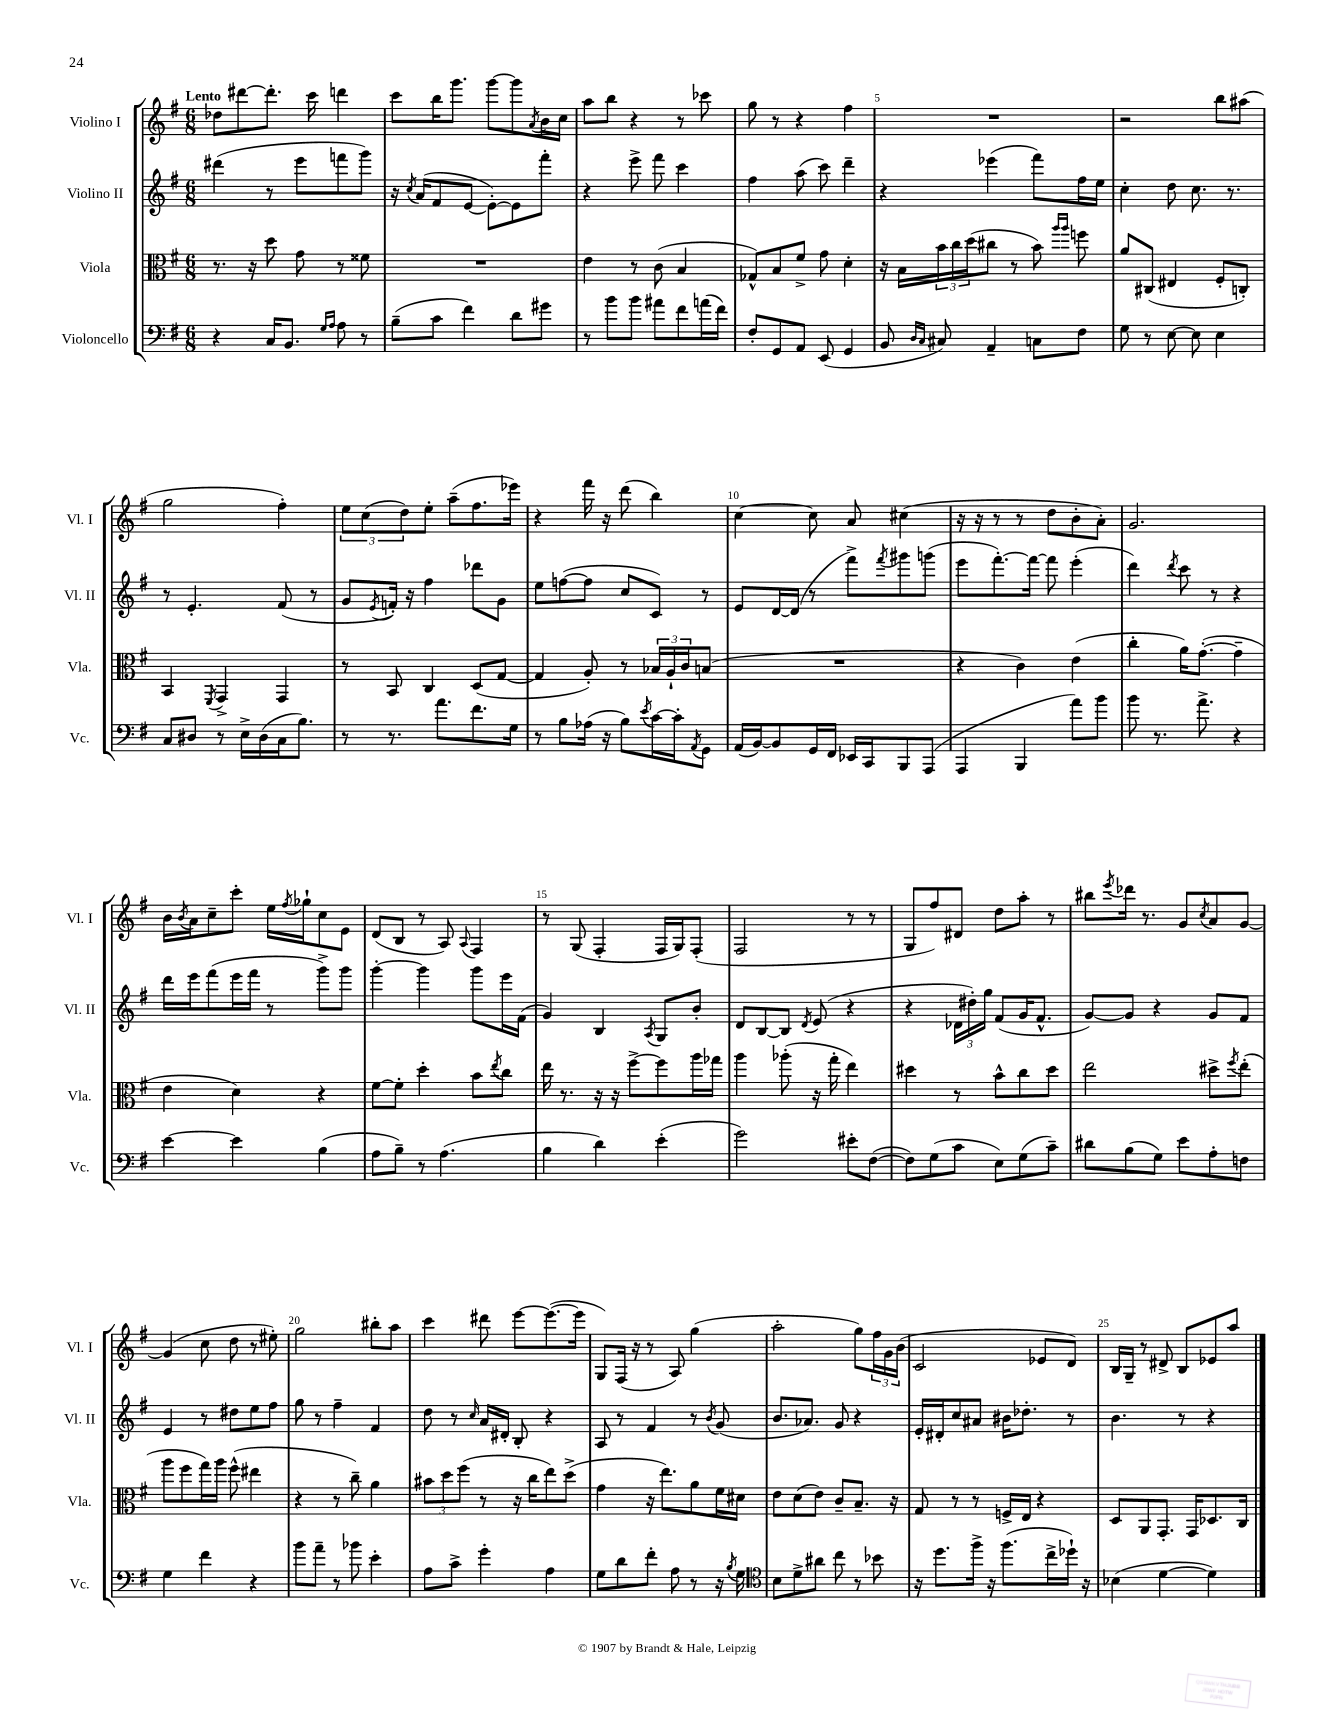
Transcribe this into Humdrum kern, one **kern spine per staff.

**kern	**kern	**kern	**kern
*part4	*part3	*part2	*part1
*staff4	*staff3	*staff2	*staff1
*I"Violoncello	*I"Viola	*I"Violino II	*I"Violino I
*I'Vc.	*I'Vla.	*I'Vl. II	*I'Vl. I
*clefF4	*clefC3	*clefG2	*clefG2
*k[f#]	*k[f#]	*k[f#]	*k[f#]
*M6/8	*M6/8	*M6/8	*M6/8
=1	=1	=1	=1
!	!	!	!LO:TX:a:B:t=Lento
4r	8.r	(4ddd#X\	8dd-X\L
.	.	.	[8ddd#X\
.	16r	.	.
16C/KL	8dd\	8r	8.ddd#'\J]
8.BB/J	.	.	.
.	8g\	8eee\L	.
.	.	.	16ccc\
16qqG/LL	.	.	.
16qqA/JJ	.	.	.
8A\	8r	8fffn\	4dddn\
8r	8f##X\	8ggg\J)	.
=2	=2	=2	=2
(8B~\L	2.r	16r	8ccc\L
.	.	8qcc/	.
.	.	(16a/KL	.
8c\J	.	8f#/	16bb\K
.	.	.	8.ggg\J
4f#\)	.	[8e/J	.
.	.	8e'\L_)	[8ggg\L
8d\L	.	8e\]	8ggg\]
.	.	.	8qa/
8g#X\J	.	8fff#'\J	16b\L
.	.	.	16cc\JJ
=3	=3	=3	=3
8r	4e\	4r	8aa\L
8b\L	.	.	8bb\J
8b\J	8r	8eee^\	4r
8a#X\L	(8c\	8fff#\	.
8f#\	4B/	4ccc\	8r
(16an\L	.	.	8ccc-X\
16f#\JJ)	.	.	.
=4	=4	=4	=4
8F#'/L	8G-X^^/L)	4ff#\	8gg\
8GG/	8B/	.	8r
8AA/J	8f#^/J	(8aa\	4r
(8EE/	8g\	8ccc\)	.
4GG/	4d'\	4ddd~\	4ff#\
=5	=5	=5	=5
8BB/	16r	4r	2.r
.	16B\LL	.	.
16qqD/LL	.	.	.
16qqC/JJ	.	.	.
8C#X/)	24b\	.	.
.	24cc\	.	.
.	(24dd\J	.	.
4AA~/	8cc#X\J	(4eee-X\	.
.	8r	.	.
8Cn\L	8b\)	8fff#\L)	.
.	16qqaa/LL	.	.
.	16qqaa/JJ	.	.
8F#\J	8ffn\	16ff#\L	.
.	.	16ee\JJ	.
=6	=6	=6	=6
8G\	8a/L	4cc'\	2r
8r	(8C#X/J	.	.
[8E\	4E#X/	8dd\	.
8E\]	.	8.cc\	.
4E\	8F#'/L	.	8bb\L
.	.	8.r	.
.	8Cn'/J)	.	(8aa#X\J
!!LO:LB:g=z
=7	=7	=7	=7
8C/L	4BB/	8r	2gg\
8D#X/J	.	4.e'/	.
.	8qFF#/	.	.
8r	4GG^/	.	.
16E^\LL	.	.	.
(16D#\	.	.	.
16C\J	4GG/	(8f#/	4ff#'\)
8.B\J)	.	.	.
.	.	8r	.
=8	=8	=8	=8
8r	8r	8g/L	12ee\L
.	.	.	(12cc\
.	.	8qe/	.
8.r	8BB/	16fn'/Jk)	.
.	.	.	12dd\)
.	.	16r	.
.	4C/	4ff#\	8ee'\J
8.a\L	.	.	.
.	.	.	(8aa~\L
8.f#\	(8D/L	8ddd-X\L	8.ff#\
.	[8G/J	8g\J	.
16G\Jk	.	.	16eee-X\Jk)
=9	=9	=9	=9
8r	4G/]	8ee\L	4r
8B\L	.	([8ffn\	.
(16A-X\Jk	8A'/)	8ff\J]	16fff#\
16r	.	.	16r
8B\L)	8r	8cc/L	(8ddd\
8qe/	.	.	.
[16c\L	24B-X/LL	8c/J)	4bb\)
.	24A`/	.	.
16c'\J]	.	.	.
.	24c/J	.	.
8qAA/	.	.	.
8GG\J	(8Bn/J	8r	.
=10	=10	=10	=10
(16AA/LL	2.r	8e/L	[4cc\
[16BB/J)	.	.	.
8BB/]	.	[16d/L	.
.	.	(16d/JJ]	.
16GG/L	.	8r	8cc\]
16FF#/JJ	.	.	.
16EE-X/LL	.	8fff#^\L)	8a/
16CC/J	.	.	.
.	.	8qfff#/	.
8BBB/	.	8ggg#X\	(4cc#X\
(8AAA/J	.	(8gggn\J	.
=11	=11	=11	=11
4AAA/	4r	8eee\L	16r
.	.	.	16r
.	.	[8.fff#'\)	8r
4BBB/	4c\)	.	8r
.	.	16fff#\Jk_	.
.	.	8fff#\]	8dd\L
8a\L)	(4e\	(4eee'\	8b'\
8b\J	.	.	8a'\J)
=12	=12	=12	=12
8b\	4cc'\	4ddd\)	2.g/
8.r	.	.	.
.	.	8qddd/	.
.	16a\KL)	8ccc\	.
8.a^\	([8.g'\J	.	.
.	.	8r	.
4r	4g~\]	4r	.
!!LO:LB:g=z
=13	=13	=13	=13
[4e\	4e\	16ddd\LL	16b\LL
.	.	.	8qb/
.	.	16eee\J	16a\J
.	.	(8fff#\	8cc~\
4e\]	4d\)	16eee\L	8ccc'\J
.	.	16fff#\JJ	.
.	.	8r	16ee\LL
.	.	.	8qff#/
.	.	.	16gg-X`\J
(4B\	4r	8ggg^\L)	8cc\
.	.	8ggg\J	8e\J
=14	=14	=14	=14
8A\L	[8f#\L	[4ggg'\	(8d/L
8B~\J)	8f#'\J]	.	8B/J
8r	4dd'\	4ggg\]	8r
(4.A\	.	.	8A/)
.	.	.	8qqA/
.	8b\L	8ggg\L	4F#/
.	8qee/	.	.
.	8cc\J	16eee\L	.
.	.	(16f#\JJ	.
=15	=15	=15	=15
4B\	16ee\	4g/)	8r
.	8.r	.	.
.	.	.	(8G/
4d\)	16r	4B/	4F#'/
.	16r	.	.
.	[8ff#^\L	.	.
.	.	8qA/	.
(4e'\	8ff#\]	8G/L	16F#/LL
.	.	.	16G/J)
.	16aa\L	8b'/J	(8F#'/J
.	16gg-X\JJ	.	.
=16	=16	=16	=16
2g\)	4aa\	8d/L	2F#/
.	.	[8B/	.
.	(8aa-X'\	8B/J]	.
.	.	8qd/	.
.	16r	(8e/	.
.	16gg'\	.	.
8e#X'\L	4ee\)	4r	8r
([8F#\J	.	.	8r
=17	=17	=17	=17
8F#\L])	4dd#X\	4r	8G/L
(8G\	.	.	8ff#/)
8c\J	8r	24d-X\LL	8d#X/J
.	.	24dd#X'\)	.
.	.	24gg\JJ	.
8E\L)	8b^^\L	(8f#/L	8dd\L
(8G\	8cc\	16g/K	8aa'\J
.	.	8.f#^^/J	.
8c~\J)	8dd#\J	.	8r
=18	=18	=18	=18
8d#X\L	2ee\	[8g/L)	8bb#X\L
.	.	.	8qeee/
(8B\	.	8g/J]	16ddd-X\Jk
.	.	.	8.r
8G\J)	.	4r	.
8e\L	.	.	8g/L
.	.	.	8qcc/
8A'\	8dd#X^\L	8g/L	8a/
.	8qff#/	.	.
8Fn\J	(8ee'\J	8f#/J	[8g/J
!!LO:LB:g=z
=19	=19	=19	=19
4G\	8aa\L	4e/	(4g/]
.	8ff#\	.	.
4f#\	16gg\L)	8r	8cc\
.	16aa\JJ	.	.
.	(8ff#^^\	8dd#X\L	8dd\
4r	4ee#X\	8ee\	8r
.	.	8ff#\J	8ee#X'\)
=20	=20	=20	=20
8b\L	4r	8gg\	2gg\
8a~\J	.	8r	.
8r	8r	4ff#~\	.
8b-X\	8cc~\)	.	.
4e'\	4a\	4f#/	8bb#X'\L
.	.	.	8aa\J
=21	=21	=21	=21
8A\L	12b#X\L	8dd\	4ccc\
.	12dd\	.	.
8c^\J	.	8r	.
.	(12ff#\J	.	.
.	.	16qqcc/	.
4g'\	8r	16a/LL	8ddd#X\
.	.	16d#X'/JJ	.
.	16r	8B'/	[8eee\L
.	16cc\KL	.	.
4A\	8ee\)	4r	(8.eee\_
.	(8dd^\J	.	.
.	.	.	16eee\Jk]
=22	=22	=22	=22
8G\L	4g\	8A/	8G/L)
8d\	.	8r	(16F#/Jk
.	.	.	16r
8f#'\J	16r	4f#/	8r
.	8.ee\L)	.	.
8A\	.	.	8A/)
8r	8a\	8r	(4gg\
.	.	8qb/	.
16r	16f#\L	(8g/	.
8qB/	.	.	.
16G\	16d#X\JJ	.	.
=23	=23	=23	=23
*clefC4	*	*	*
8B\L	8e\L	8.b/L	2aa'\
8d^\	(8d\	.	.
.	.	8.a-X/J)	.
8a#X\J	8e\J)	.	.
8cc\	8c~/L	8g/	.
8r	8.B~/J	4r	8gg\L)
8b-X\	.	.	24ff#\L
.	.	.	24g\
.	16r	.	.
.	.	.	(24b\JJ
=24	=24	=24	=24
16r	8G/	16e'/LL	2c/
8.dd\L	.	16d#X'/J	.
.	8r	8cc/	.
16ff#^\Jk	8r	8a#X/J	.
16r	.	.	.
(8.ff#\L	16Fn^/LL	16b#X\KL	.
.	16E/JJ	8.dd-X'\J	.
.	4r	.	8e-X/L
16cc^\L	.	.	.
16dd-X`\JJ)	.	8r	8d/J)
16r	.	.	.
=25	=25	=25	=25
(4B-X\	8D/L	4.b\	16B/LL
.	.	.	16G~/JJ
.	8AA/	.	8r
[4d\	8.GG'/J	.	8d#X^/
.	.	8r	8B/L
.	16GG/KL	.	.
4d\])	8.D-X/	4r	8e-X/
.	.	.	8aa/J
.	16C/Jk	.	.
==	==	==	==
*-	*-	*-	*-
